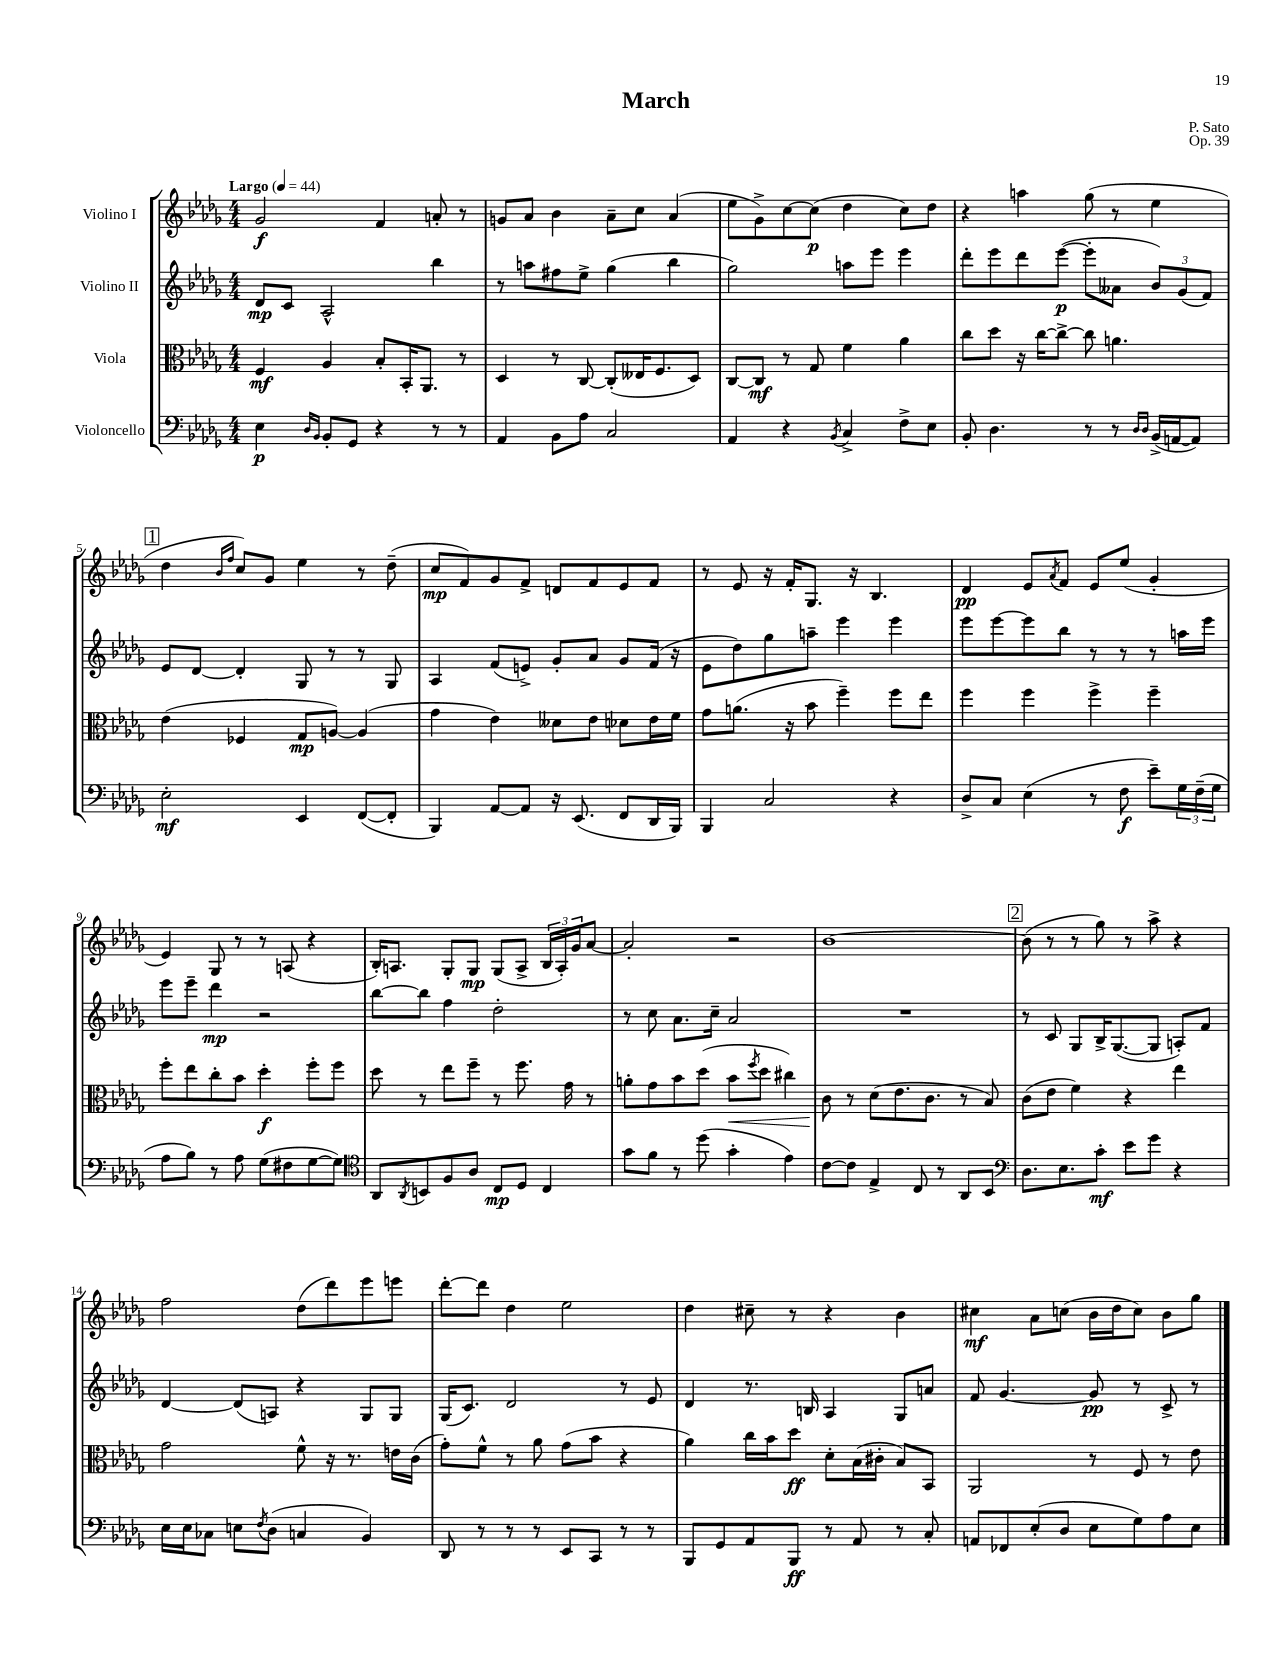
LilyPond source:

\header { title = "March" composer = "P. Sato" opus = "Op. 39" }
<<
\new StaffGroup <<
\new Staff = "s0" \with { instrumentName = "Violino I" } {
    \clef treble \key des \major \numericTimeSignature \time 4/4 \tempo "Largo" 4 = 44
    ges'2\f f'4 a'8-. r8 |
    g'8 aes'8 bes'4 aes'8-- c''8 aes'4( |
    ees''8 ges'8->) c''8~ c''8\p( des''4 c''8) des''8 |
    r4 a''4 ges''8( r8 ees''4 |
    \mark \markup { \box "1" } des''4 \grace { bes'16 f''16 } c''8) ges'8 ees''4 r8 des''8--( |
    c''8\mp f'8) ges'8 f'8-> d'8 f'8 ees'8 f'8 |
    r8 ees'8 r16 f'16-. ges8. r16 bes4. |
    des'4\pp ees'8 \acciaccatura { aes'8 } f'8 ees'8 ees''8( ges'4-. |
    ees'4) ges8 r8 r8 a8( r4 |
    bes16-.) a8. ges8-. ges8\mp ges8( a8-> \tuplet 3/2 { bes16 a16-.) ges'16 } aes'8~ |
    aes'2-. r2 |
    bes'1~ |
    \mark \markup { \box "2" } bes'8( r8 r8 ges''8) r8 aes''8-> r4 |
    f''2 des''8( des'''8) ees'''8 e'''8 |
    des'''8~-. des'''8 des''4 ees''2 |
    des''4 cis''8-- r8 r4 bes'4 |
    cis''4\mf aes'8 c''8( bes'16 des''16 c''8) bes'8 ges''8 \bar "|." |
}
\new Staff = "s1" \with { instrumentName = "Violino II" } {
    \clef treble \key des \major \numericTimeSignature \time 4/4
    des'8\mp c'8 aes2-^ bes''4 |
    r8 a''8 fis''8 ees''8-> ges''4( bes''4 |
    ges''2) a''8 ees'''8 ees'''4 |
    des'''8-. ees'''8 des'''8 ees'''8~\p( ees'''8-. aeses'8 \tuplet 3/2 { bes'8) ges'8( f'8) } |
    \mark \markup { \box "1" } ees'8 des'8~ des'4-. ges8 r8 r8 ges8 |
    aes4 f'8( e'8->) ges'8-. aes'8 ges'8 f'16( r16 |
    ees'8 des''8) ges''8 a''8-- ees'''4 ees'''4 |
    ees'''8 ees'''8~ ees'''8 bes''8 r8 r8 r8 a''16 ees'''16 |
    ees'''8 ees'''8-- des'''4\mp r2 |
    bes''8~ bes''8 f''4 des''2-. |
    r8 c''8 aes'8. c''16-- aes'2 |
    R1 |
    \mark \markup { \box "2" } r8 c'8 ges8 bes16-> ges8.~( ges8 a8-.) f'8 |
    des'4~ des'8( a8) r4 ges8 ges8 |
    ges16( c'8.) des'2 r8 ees'8 |
    des'4 r8. b16 aes4 ges8 a'8 |
    f'8 ges'4.~ ges'8\pp r8 c'8-> r8 \bar "|." |
}
\new Staff = "s2" \with { instrumentName = "Viola" } {
    \clef alto \key des \major \numericTimeSignature \time 4/4
    f4\mf aes4 bes8-. bes,16-. aes,8. r8 |
    des4 r8 c8~ c8-.( eeses16 f8. des8) |
    c8~ c8\mf r8 ges8 f'4 aes'4 |
    c''8 des''8 r16 c''16~ c''8~-> c''8 a'4. |
    \mark \markup { \box "1" } ees'4( fes4 ges8\mp a8~) a4( |
    ges'4 ees'4) deses'8 ees'8 des'8 ees'16 f'16 |
    ges'8 a'8.( r16 bes'8 f''4--) f''8 ees''8 |
    f''4 f''4 f''4-> f''4-- |
    f''8-. ees''8 c''8-. bes'8 des''4-.\f f''8-. f''8 |
    des''8 r8 ees''8 f''8-- r8 f''8. ges'16 r8 |
    a'8-. ges'8 bes'8 des''8( bes'8\< \acciaccatura { f''8 } des''8 cis''4) |
    c'8\! r8 des'8( ees'8. c'8. r8 bes8) |
    \mark \markup { \box "2" } c'8( ees'8 f'4) r4 ees''4 |
    ges'2 f'8-^ r16 r8. e'16 c'16( |
    ges'8-.) f'8-^ r8 aes'8 ges'8( bes'8 r4 |
    aes'4) c''16 bes'16 des''8\ff des'8-. bes16( cis'16-. bes8) bes,8 |
    aes,2 r8 f8 r8 ees'8 \bar "|." |
}
\new Staff = "s3" \with { instrumentName = "Violoncello" } {
    \clef bass \key des \major \numericTimeSignature \time 4/4
    ees4\p \grace { des16 bes,16 } bes,8-. ges,8 r4 r8 r8 |
    aes,4 bes,8 aes8 c2 |
    aes,4 r4 \acciaccatura { bes,8 } c4-> f8-> ees8 |
    bes,8-. des4. r8 r8 \grace { des16 des16 } bes,16->( a,16~ a,8) |
    \mark \markup { \box "1" } ees2-.\mf ees,4 f,8~( f,8-. |
    bes,,4) aes,8~ aes,8 r16 ees,8.( f,8 des,16 bes,,16) |
    bes,,4 c2 r4 |
    des8-> c8 ees4( r8 f8\f ees'8--) \tuplet 3/2 { ges16 f16--( ges16 } |
    aes8 bes8) r8 aes8 ges8( fis8 ges8~ ges8) |
    \clef tenor aes,8 \acciaccatura { aes,8 } b,8 f8 aes8 c8\mp des8 c4 |
    ges'8 f'8 r8 des''8( ges'4-. ees'4) |
    c'8~ c'8 ees4-> c8 r8 aes,8 bes,8 |
    \mark \markup { \box "2" } \clef bass des8. ees8. c'8-.\mf ees'8 ges'8 r4 |
    ees16 ees16 ces8 e8 \acciaccatura { f8 } des8( c4 bes,4) |
    des,8 r8 r8 r8 ees,8 c,8 r8 r8 |
    bes,,8 ges,8 aes,8 bes,,8\ff r8 aes,8 r8 c8-. |
    a,8 fes,8 ees8-.( des8 ees8 ges8) aes8 ees8 \bar "|." |
}
>>
>>
